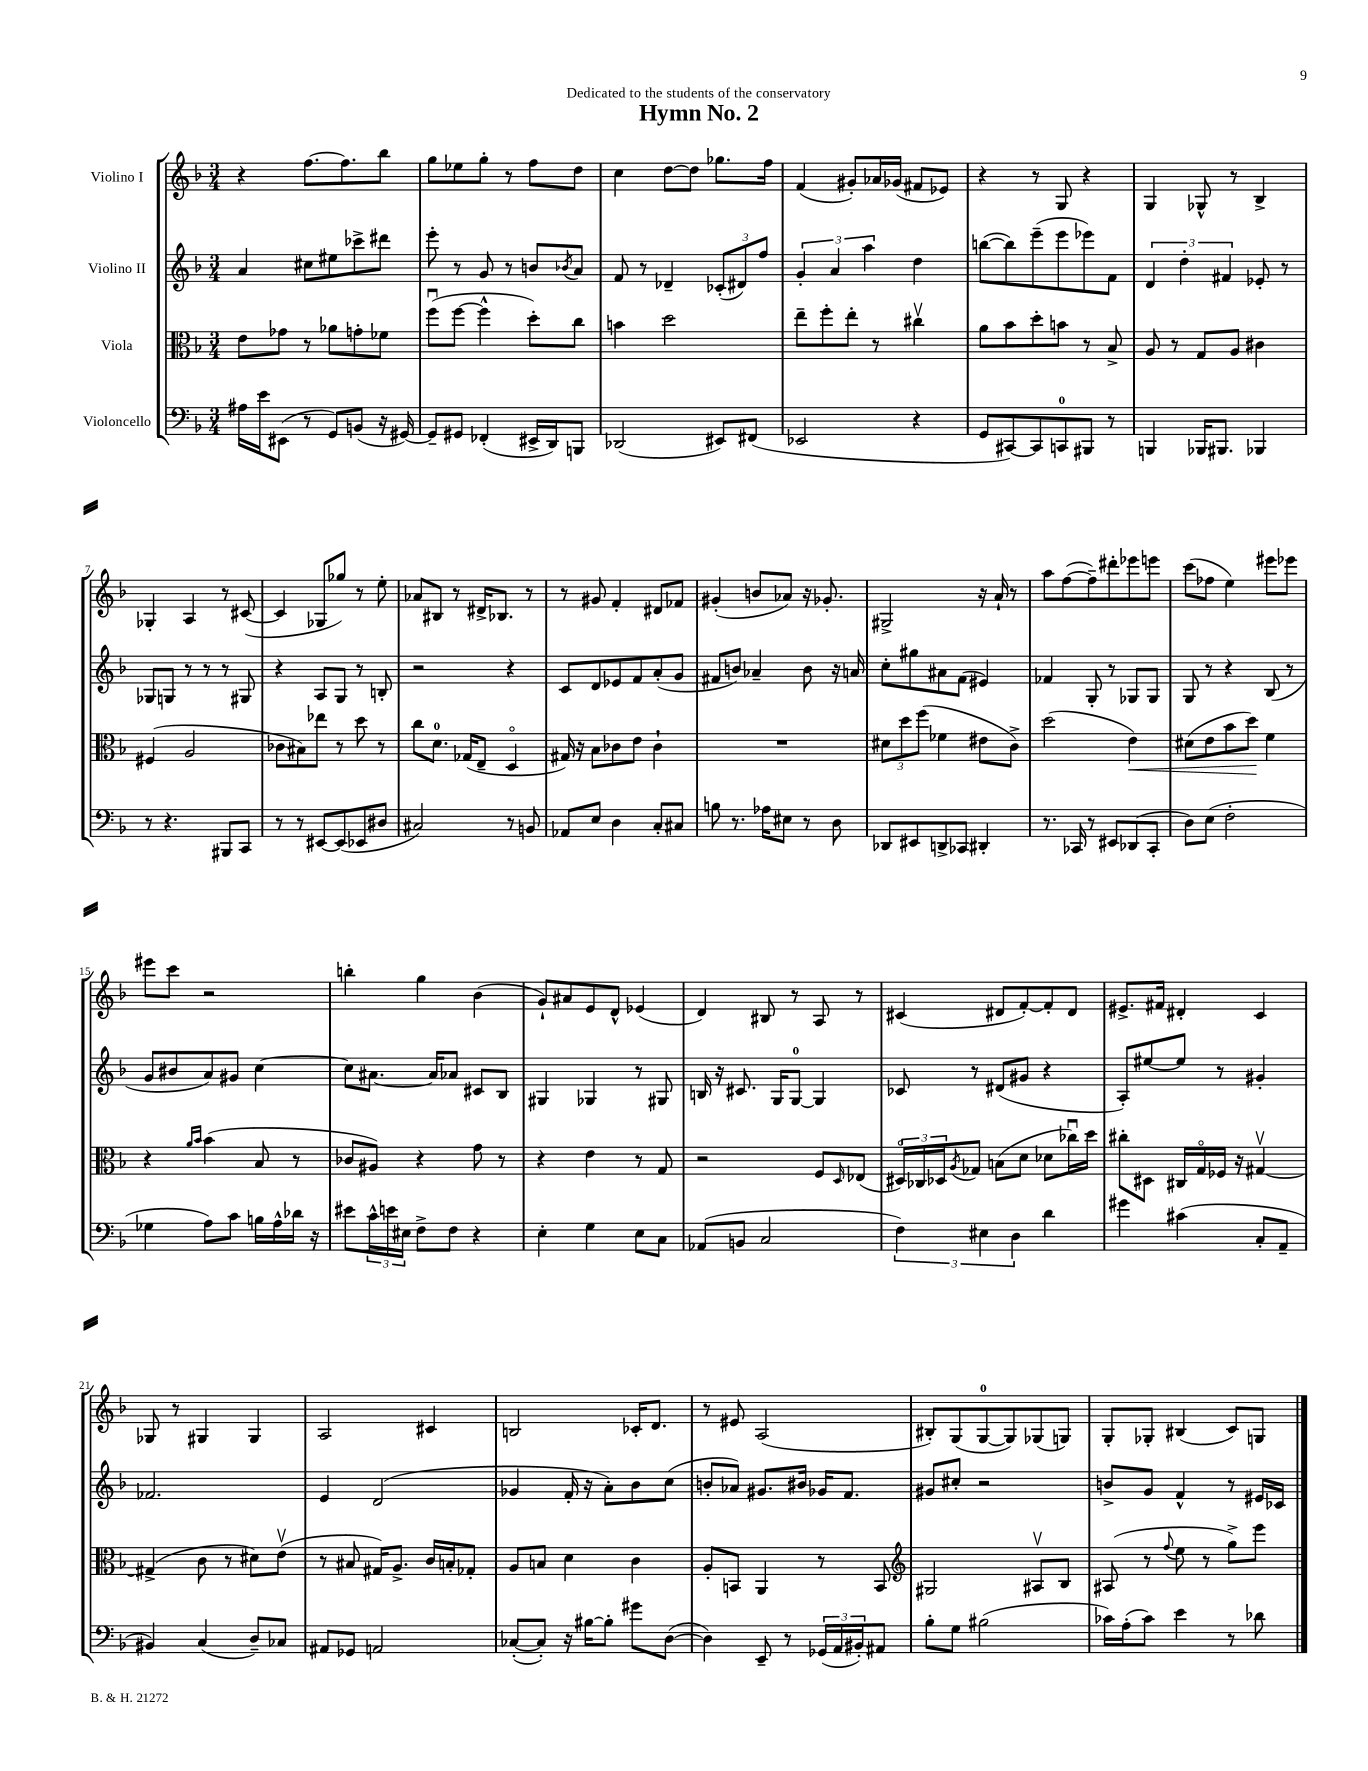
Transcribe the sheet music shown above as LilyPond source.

\header { title = "Hymn No. 2" dedication = "Dedicated to the students of the conservatory" }
<<
\new StaffGroup <<
\new Staff = "s0" \with { instrumentName = "Violino I" } {
    \clef treble \key f \major \numericTimeSignature \time 3/4
    r4 f''8.~ f''8. bes''8 |
    g''8 ees''8 g''8-. r8 f''8 d''8 |
    c''4 d''8~ d''8 ges''8. f''16 |
    f'4( gis'8-.) aes'16 ges'16( fis'8 ees'8) |
    r4 r8 g8 r4 |
    g4 ges8-^ r8 bes4-> |
    ges4-. a4 r8 cis'8~( |
    cis'4 ges8 ges''8) r8 e''8-. |
    aes'8 bis8 r8 dis'16-> bes8. r8 |
    r8 gis'8 f'4-. dis'8 fes'8 |
    gis'4-.( b'8 aes'8) r16 ges'8.-. |
    gis2-> r16 a'16-! r8 |
    a''8 f''8~( f''8--) dis'''8-. ees'''8 e'''8 |
    c'''8( fes''8 e''4) eis'''8 ees'''8 |
    eis'''8 c'''8 r2 |
    b''4-. g''4 bes'4( |
    g'8-!) ais'8 e'8 d'8-^ ees'4( |
    d'4) bis8 r8 a8 r8 |
    cis'4( dis'8 f'8~-.) f'8-. dis'8 |
    eis'8.-> fis'16 dis'4-. c'4 |
    ges8 r8 gis4 gis4 |
    a2 cis'4 |
    b2 ces'16-. d'8. |
    r8 eis'8 a2( |
    bis8-.) g8( g8-0~ g8) ges8( g8) |
    g8-. ges8-. bis4( c'8) g8 \bar "|." |
}
\new Staff = "s1" \with { instrumentName = "Violino II" } {
    \clef treble \key f \major \numericTimeSignature \time 3/4
    a'4 cis''8 eis''8 ces'''8-> dis'''8 |
    e'''8-. r8 g'8 r8 b'8 \acciaccatura { bes'8 } a'8 |
    f'8 r8 des'4-- \tuplet 3/2 { ces'8-.( dis'8) f''8 } |
    \tuplet 3/2 { g'4-. a'4 a''4 } d''4 |
    b''8~( b''8) e'''8--( e'''8 ees'''8) f'8 |
    \tuplet 3/2 { d'4 d''4-. fis'4 } ees'8-. r8 |
    ges8 g8 r8 r8 r8 gis8 |
    r4 a8 g8 r8 b8-. |
    r2 r4 |
    c'8 d'8 ees'8 f'8 a'8-.( g'8 |
    fis'8 b'8) aes'4-- b'8 r16 a'16 |
    c''8-. gis''8 ais'8 f'8( eis'4) |
    fes'4 g8-. r8 ges8 ges8 |
    g8 r8 r4 bes8( r8 |
    g'8 bis'8 a'8) gis'8 c''4~ |
    c''8 ais'8.~ ais'16 aes'8 cis'8 bes8 |
    gis4 ges4 r8 gis8 |
    b16 r16 cis'8. g16 g8-0~ g4 |
    ces'8 r8 dis'8( gis'8 r4 |
    a8-.) eis''8~ eis''8 r8 gis'4-. |
    fes'2. |
    e'4 d'2( |
    ges'4 f'16-. r16 a'8-.) bes'8 c''8( |
    b'8-. aes'8) gis'8. bis'16 ges'16 f'8. |
    gis'8 cis''8-. r2 |
    b'8-> g'8 f'4-^ r8 eis'16 ces'16 \bar "|." |
}
\new Staff = "s2" \with { instrumentName = "Viola" } {
    \clef alto \key f \major \numericTimeSignature \time 3/4
    e'8 ges'8 r8 aes'8 g'8-. fes'8 |
    f''8\downbow( f''8~ f''4-^ d''8-.) c''8 |
    b'4 d''2 |
    e''8-- f''8-. e''8-. r8 cis''4\upbow |
    a'8 bes'8 d''8-. b'8 r8 bes8-> |
    a8 r8 g8 a8 cis'4 |
    fis4( a2 |
    ces'8 bis8) ees''8 r8 d''8 r8 |
    c''8 d'8.-0 ges16( e8-- d4\flageolet |
    gis16) r16 bes8 ces'8 e'8 ces'4-! |
    R2. |
    \tuplet 3/2 { dis'8 d''8 f''8( } fes'4 eis'8 c'8->) |
    d''2( e'4\<) |
    dis'8( e'8 bes'8 d''8\!) f'4 |
    r4 \grace { a'16 bes'16 } bes'4( bes8 r8 |
    ces'8 ais8) r4 g'8 r8 |
    r4 e'4 r8 g8 |
    r2 f8 \grace { d16 } ees8( |
    \tuplet 3/2 { dis16\flageolet) ces16 des16 } \acciaccatura { a8 } ges8 b8( d'8 des'8 ces''16\downbow) d''16 |
    cis''8-. dis8 cis16 g16\flageolet fes16 r16 gis4~\upbow |
    gis4->( c'8 r8 dis'8) e'8\upbow( |
    r8 bis8 gis16) a8.-> c'16 b16-. ges8-. |
    a8 b8 d'4 c'4 |
    a8-. b,8 a,4 r8 b,8 |
    \clef treble gis2 ais8\upbow bes8 |
    ais8( r8 \appoggiatura { f''8 } e''8 r8 g''8->) e'''8 \bar "|." |
}
\new Staff = "s3" \with { instrumentName = "Violoncello" } {
    \clef bass \key f \major \numericTimeSignature \time 3/4
    ais16 e'16 eis,8( r8 g,8) b,8( r16 gis,16~) |
    gis,8-- gis,8 fes,4-.( eis,16-> d,16) b,,8 |
    des,2( eis,8) fis,8( |
    ees,2 r4 |
    g,8 cis,8~) cis,8 c,8-0 bis,,8 r8 |
    b,,4 bes,,16 bis,,8. bes,,4 |
    r8 r4. bis,,8 c,8 |
    r8 r8 eis,8~ eis,8( ees,8 dis8 |
    cis2) r8 b,8 |
    aes,8 e8 d4 c8-. cis8 |
    b8 r8. aes16 eis8 r8 d8 |
    des,8 eis,8 d,8-> ces,8 dis,4-. |
    r8. ces,16 r8 eis,8 des,8( ces,8-. |
    d8) e8( f2-. |
    ges4 a8) c'8 b16 a16-^ des'16 r16 |
    eis'8 \tuplet 3/2 { c'16-^ e'16 eis16 } f8-> f8 r4 |
    e4-. g4 e8 c8 |
    aes,8( b,8 c2 |
    \tuplet 3/2 { f4) eis4 d4 } d'4 |
    gis'4 cis'4( c8-. a,8-- |
    bis,4) c4( d8--) ces8 |
    ais,8 ges,8 a,2 |
    ces8~-.( ces8-.) r16 bis16~ bis8-. gis'8 d8~( |
    d4) e,8-- r8 \tuplet 3/2 { ges,16( a,16 bis,16-.) } ais,8 |
    bes8-. g8 bis2( |
    ces'16) a16-.( ces'8) e'4 r8 des'8 \bar "|." |
}
>>
>>
